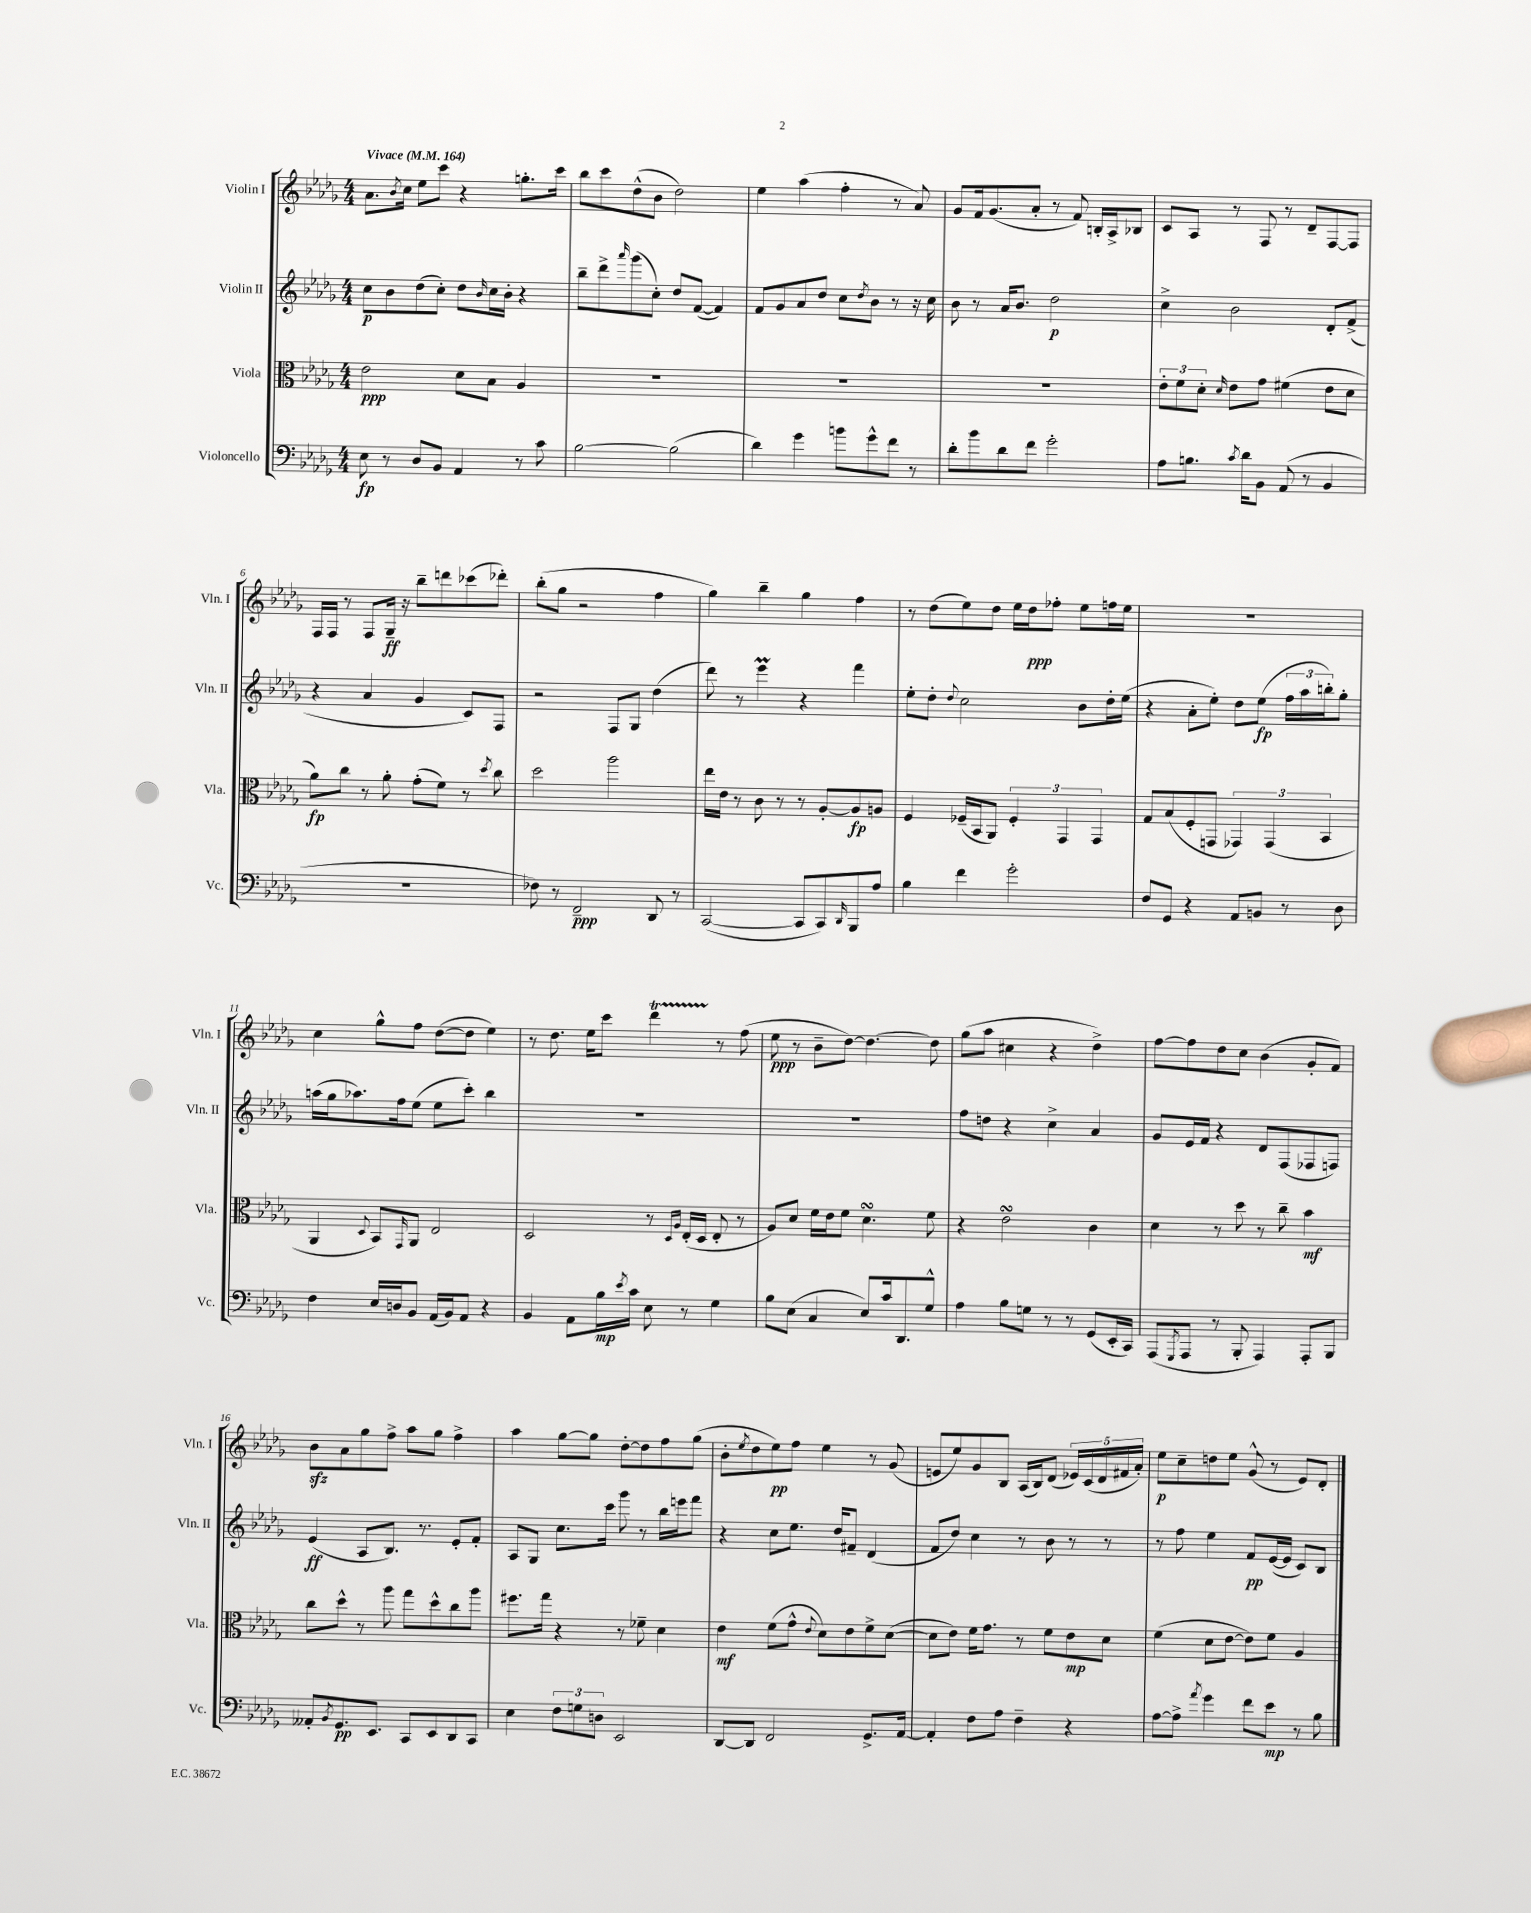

**kern	**kern	**kern	**kern
*staff4	*staff3	*staff2	*staff1
*clefF4	*clefC3	*clefG2	*clefG2
*k[b-e-a-d-g-]	*k[b-e-a-d-g-]	*k[b-e-a-d-g-]	*k[b-e-a-d-g-]
*M4/4	*M4/4	*M4/4	*M4/4
*MM164	*MM164	*MM164	*MM164
8E-	2e-	8cc	8.a-
8r	.	8b-	.
.	.	.	8qb-
.	.	.	16cc
8D-	.	(8dd-	8ee-
8BB-	.	8cc')	8ccc
4AA-	8d-	8dd-	4r
.	.	16qqb-	.
.	8B-	16cc	.
.	.	16b-'	.
8r	4A-	4r	8.gg'
8c	.	.	.
.	.	.	16ccc
=	=	=	=
[2B-	1r	8bb-~	8bb-
.	.	8ddd-^	8ccc
.	.	16qqaaa-	.
.	.	(8ggg-	(8dd-^^
.	.	8cc')	8b-
(2B-]	.	8dd-	2dd-)
.	.	([8f	.
.	.	4f])	.
=	=	=	=
4d-)	1r	8f	4ee-
.	.	8g-	.
4g-	.	8a-	(4aa-
.	.	8dd-	.
8b	.	8cc	4ff'
.	.	8qdd-	.
8g-^^	.	8b-	.
8f	.	8r	8r
8r	.	16r	8a-)
.	.	16cc	.
=	=	=	=
8d-'	1r	8b-	8g-
8b-	.	8r	16f
.	.	.	(8.g-
8d-	.	16a-	.
.	.	8.b-	.
8f	.	.	8a-'
2g-'	.	2dd-	8r
.	.	.	8f)
.	.	.	16B'
.	.	.	16A-^
.	.	.	8B-
=	=	=	=
8A-	12e-'	4cc^	8c
.	12f	.	.
8.B	.	.	8A-
.	12d-'	.	.
.	16qqd-	.	.
.	8e-	2b-	8r
8qc	.	.	.
16d-	.	.	.
8BB-	8g-	.	8F
(8AA-	(4f#	.	8r
8r	.	.	8d-~
4BB-	8e-	8d-'	[8F
.	8d-	(8f^	8F]
=	=	=	=
1r	8a-)	4r	16F
.	.	.	16F
.	8cc	.	8r
.	8r	4a-	8F
.	8a-'	.	16G-~
.	.	.	16r
.	(8g-'	4g-	8bb-~
.	8f)	.	8ddd
.	8r	8c)	(8ccc-
.	8qdd-	.	.
.	8cc	8F	8ddd-')
=	=	=	=
8F-)	2dd-	2r	(8bb-'
8r	.	.	8gg-
2FF~	.	.	2r
.	2aa-	8F	.
.	.	8G-	.
8DD-	.	(4dd-	4ff
8r	.	.	.
=	=	=	=
([2CC	16ee-	8ddd-)	4gg-)
.	16e-	.	.
.	8r	8r	.
.	8c	4eee-	4bb-~
.	8r	.	.
8CC]	8r	4r	4gg-
8CC)	[8A-'	.	.
16qqDD-	.	.	.
8BBB-	8A-]	4fff	4ff
8A-	8A	.	.
=	=	=	=
4B-	4F	8ee-'	8r
.	.	8dd-'	(8dd-
.	.	8qqdd-	.
4f	(16F-~	2cc	8ee-)
.	16BB-	.	.
.	8AA-)	.	8dd-
2g-'	6F-'	.	16ee-
.	.	.	16dd-
.	.	.	8ff-'
.	6GG-	.	.
.	.	8b-	8ee-
.	6GG-	.	.
.	.	16dd-'	16ff
.	.	(16ee-	16ee-
=	=	=	=
8F	8G-	4r	1r
8GG-	(8B-	.	.
4r	8F'	8a-'	.
.	8GG	8ee-')	.
8AA-	6GG-)	8dd-	.
8BB	.	(8ee-	.
.	(6GG-	.	.
8r	.	24ff	.
.	.	24aa-	.
.	6BB-	24bb')	.
8D-	.	8gg-'	.
=	=	=	=
4F	4AA-	(16aa	4cc
.	.	16gg-	.
.	.	8.aa-)	.
.	8qqD-	.	.
16E-	8BB-)	.	8gg-^^
16D	.	16ff	.
.	16qqGG-	.	.
8BB-	8AA-	(8ee-	8ff
(16AA-	2E-	8ee-	([8dd-
16BB-)	.	.	.
8AA-	.	8ccc')	8dd-]
4r	.	4bb-	4ee-)
=	=	=	=
4BB-	2D-	1r	8r
.	.	.	8.dd-
8AA-	.	.	.
.	.	.	16ee-
16B-	.	.	8ccc
8qe-	.	.	.
16c	.	.	.
8E-	8r	.	4ddd-
.	16qqD-	.	.
.	16qqA-	.	.
8r	(16E-'	.	.
.	16D-	.	.
4G-	8E-'	.	8r
.	8r	.	(8ff
=	=	=	=
8B-	8A-)	1r	8ee-
(8E-	8d-	.	8r
4C	16f	.	8b-~
.	16e-	.	.
.	8f	.	[8dd-)
8E-)	4.d-	.	4.dd-_
16c	.	.	.
8.DD-	.	.	.
8G-^^	8f	.	8dd-]
=	=	=	=
4A-	4r	8ff	(8gg-
.	.	8dd	8aa-
8B-	2e-	4r	4cc#
8G	.	.	.
8r	.	4cc^	4r
8r	.	.	.
(8GG-	4c	4a-	4dd-^)
16EE-'	.	.	.
16CC)	.	.	.
=	=	=	=
(8AAA-	4d-	8g-	[8ff
8qGGG-	.	.	.
8AAA-	.	16e-	8ff]
.	.	16f	.
8r	8r	4r	8dd-
8BBB-'	8dd-	.	8cc
4AAA-)	8r	8d-	(4b-
.	8cc~	(8F	.
8AAA-'	4b-	8F-	8g-'
8BBB-	.	8F)	8f)
=	=	=	=
8AA--'	8cc	(4e-	8b-
8qBB-	.	.	.
8.GG-	8dd-^^	.	8a-
.	8r	8A-	8gg-
8.EE-	.	.	.
.	8aa-	8.B-)	8ff^
8CC	8gg-	.	8aa-
.	.	8.r	.
8EE-	8dd-^^	.	8gg-
8DD-	8cc	8e-'	4ff^
8CC	8aa-	8f'	.
=	=	=	=
4E-	8.ff#	8A-	4aa-
.	.	8G-	.
.	16gg-	.	.
12F	4r	8.cc	[8gg-
12G	.	.	.
.	.	.	8gg-]
12D	.	.	.
.	.	16ccc	.
2EE-	8r	8ggg-	[8dd-'
.	8f-~	8r	8dd-]
.	4d-	16bb-	8ff
.	.	16eee	.
.	.	8fff	(8gg-
=	=	=	=
[8DD-	4e-	4r	8b-'
.	.	.	8qee-
8DD-]	.	.	8dd-
2FF	(8f	8cc	8ee-)
.	8g-^^	8.ee-	8ff
.	8qqe-	.	.
.	8d-)	.	4ee-
.	.	16dd-	.
.	8e-	8f#~	.
8.GG-^	8f^	(4d-	8r
.	([8d-	.	(8g-
[16AA-	.	.	.
=	=	=	=
4AA-']	8d-]	8f	8e
.	8e-)	8dd-)	8ee-)
8F	16f	4cc	8g-
.	8.g-	.	.
8A-	.	.	8B-
4F~	8r	8r	(16A-
.	.	.	16B-)
.	8f	8b-	(8d-
4r	8e-	8r	20e-)
.	.	.	(20c
.	.	.	20d-
.	8d-	8r	.
.	.	.	20f#
.	.	.	20a-')
=	=	=	=
[8A-	(4f	8r	8ee-
8A-^]	.	8ff	8cc~
8qa-	.	.	.
4g-	8d-	4ee-	8dd
.	[8e-	.	8ee-
8f	8e-])	8f	(8g-^^
8e-	8f	([16e-	8r
.	.	16e-]	.
8r	4A-	8c)	8e-)
8B-	.	8B-	8d-'
==	==	==	==
*-	*-	*-	*-
